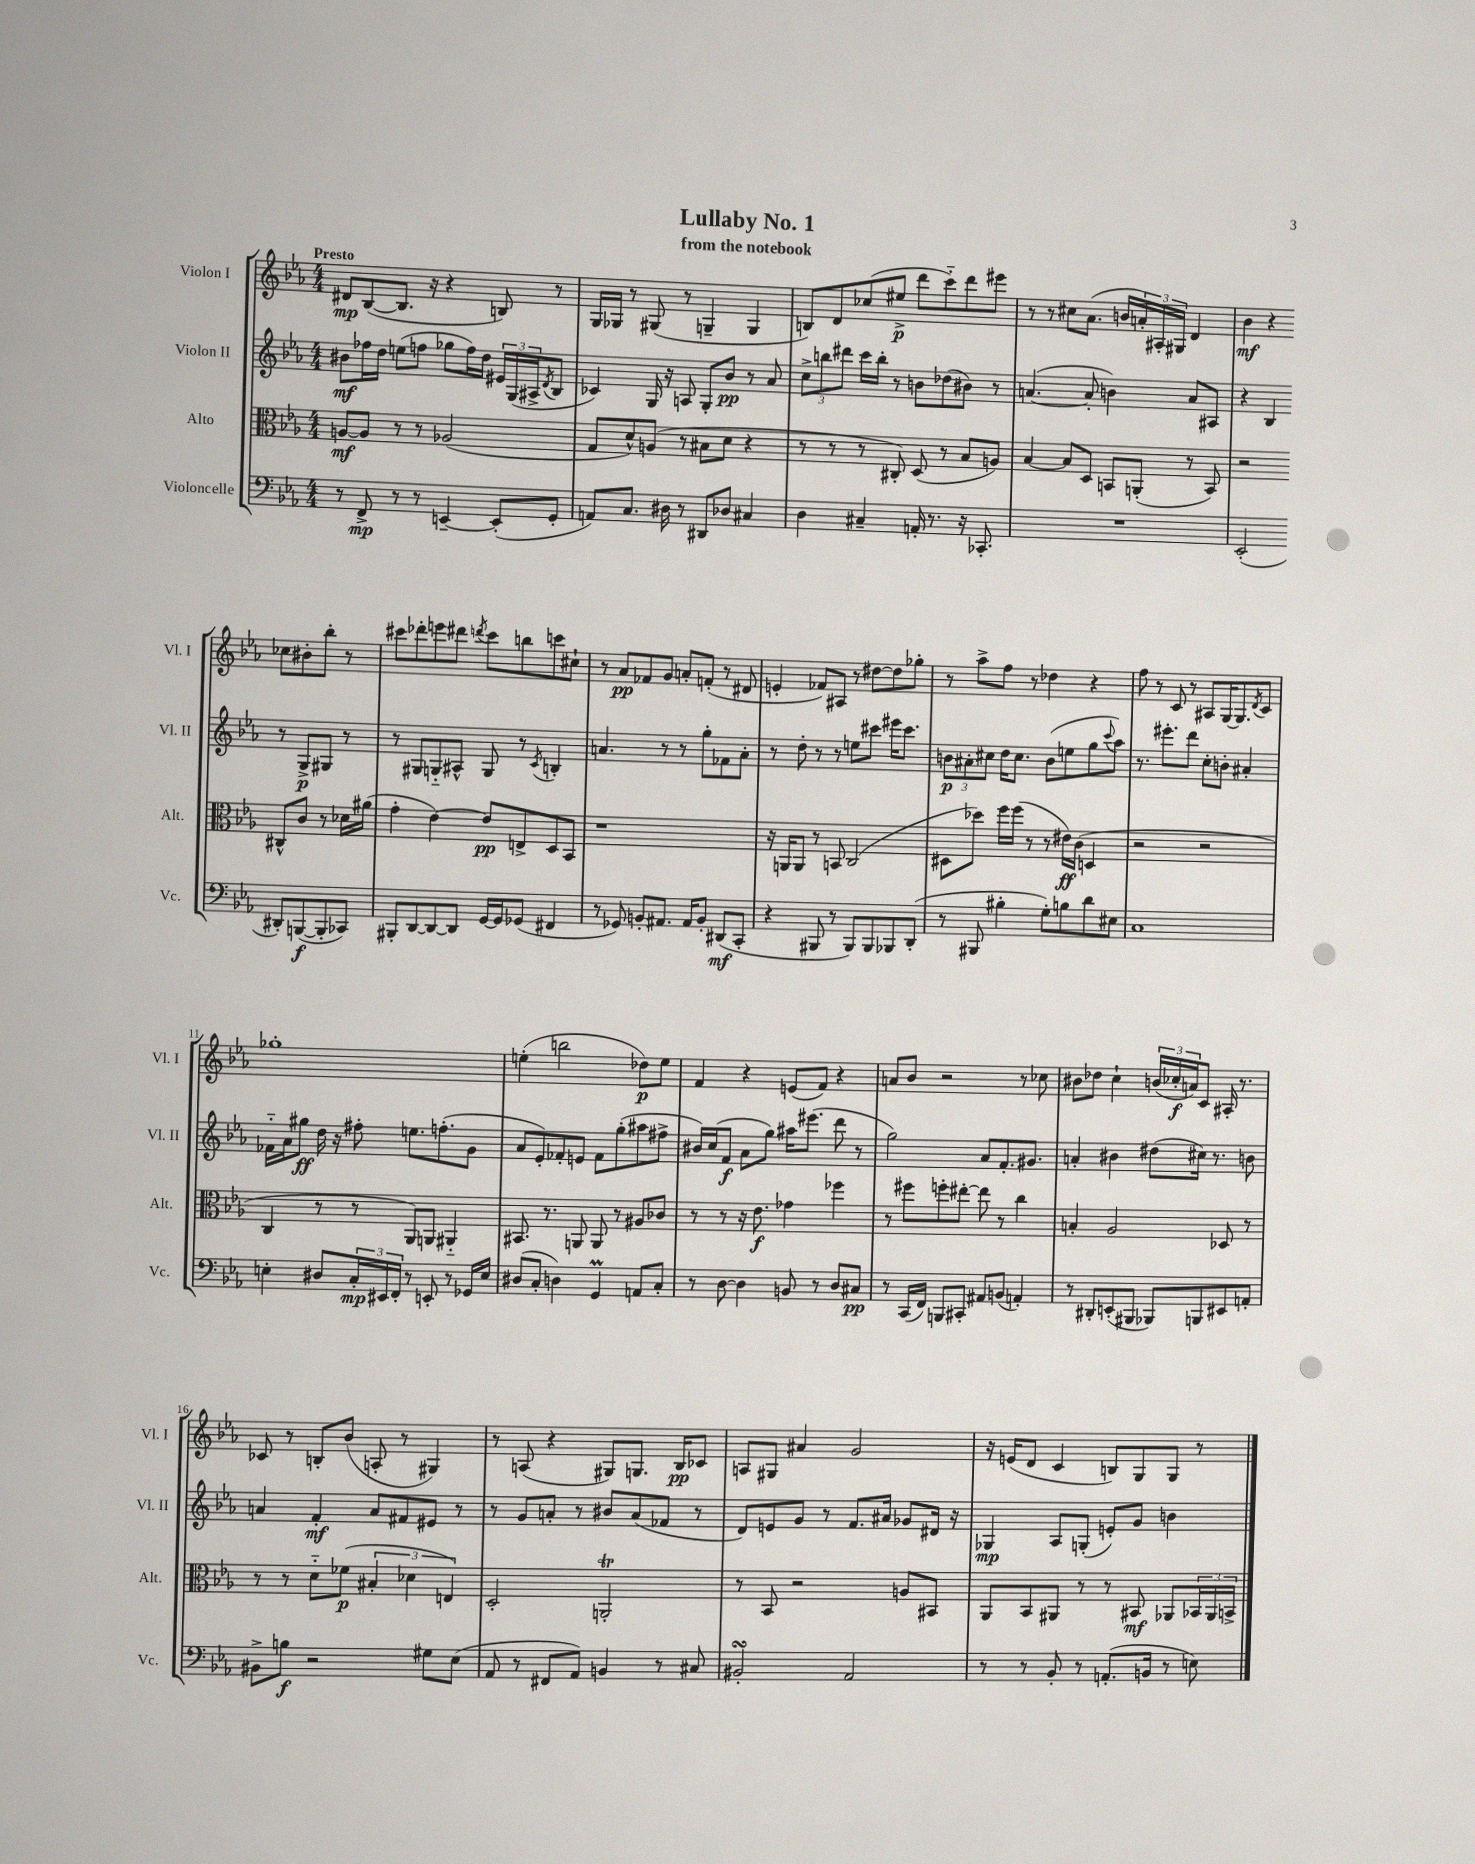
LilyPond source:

\header { title = "Lullaby No. 1" subtitle = "from the notebook" }
<<
\new StaffGroup <<
\new Staff = "s0" \with { instrumentName = "Violon I" shortInstrumentName = "Vl. I" } {
    \clef treble \key ees \major \numericTimeSignature \time 4/4 \tempo "Presto"
    dis'8\mp bes8~( bes8. r16 r4 b8) r8 |
    g16 ges16 r8 gis8( r8 g4-- g4 |
    b8) d'8 ces''8( eis''8->\p d'''8 c'''8-_) d'''8 eis'''8 |
    r8 r8 cis''8 aes'8.( b'16 \tuplet 3/2 { a'16-.) ais16-. gis16 } d'4 |
    bes'4\mf r4 ces''8 bis'8-. bes''8-. r8 |
    cis'''8 des'''8-. e'''8 dis'''8 \acciaccatura { d'''8 } cis'''8 b''8 c'''8 cis''8-! |
    r8 aes'8\pp fes'8 g'8 a'8-. f'8-.( r8 dis'8 |
    e'4-. fes'8) ais8 r8 dis''8~ dis''8 ges''8-. |
    r8 aes''8-> f''8 r8 des''4 r4 |
    f''8 r8 c'8 r8 ais8 g16~ g8. \acciaccatura { d'8 } c'8 |
    ges''1-. |
    e''4-.( b''2 des''8\p) e''8 |
    f'4 r4 e'8( f'8) r4 |
    a'8 bes'8 r2 r8 ces''8 |
    bis'8 des''8 c''4-! \tuplet 3/2 { b'16( ces''16-.\f a'16) } c'8 ais16-. r8. |
    ces'8 r8 b8-. bes'8( a8-. r8 gis4) |
    r8 a8( r4 gis8) g8. bes16\pp ces'8 |
    a8 gis8 ais'4 g'2 |
    r16 e'16( d'8 c'4 b8) g8 g8 r8 \bar "|." |
}
\new Staff = "s1" \with { instrumentName = "Violon II" shortInstrumentName = "Vl. II" } {
    \clef treble \key ees \major \numericTimeSignature \time 4/4
    bis'8\mf fes''16 d''16 e''8( f''8 ges''8 f''16) d''16 \tuplet 3/2 { eis'16 g16( ais16-> } \acciaccatura { d'8 } bes8 |
    ces'4) g16 r16 a8 g8-. bes'8\pp r8 aes'8 |
    \tuplet 3/2 { c''8-> b''8 dis'''8 } c'''16 b''16-. r8 b'8 des''8( bis'8) r8 |
    a'4.~( a'8-. b'4) a'8 ais8 |
    r4 bes4 r8 g8->\p gis8 r8 |
    r8 gis8 g8-_ ais8-^ g8 r8 \acciaccatura { c'8 } b4-. |
    a'4. r8 r8 g''8-. fes'8 a'8-. |
    r8 d''8-. r8 r8 e''8 cis'''8 eis'''16 cis'''8. |
    \tuplet 3/2 { b'8\p ais'8-. cis''8 } d''16 cis''8. b'8( e''8 g''8 \appoggiatura { c'''8 } aes''8) |
    r8. eis'''8.-. d'''8 c''8-. b'8-. ais'4-. |
    fes'16-_ aes'16 gis''8\ff d''16 r16 fis''8-. e''8. f''8.-.( g'8 |
    aes'8 ees'8-.) fes'8-. e'8 fes'8 g''8-.( ais''8 fis''8-> |
    bis'16) c''16( f'8\f aes'8 g''8) ais''16 eis'''8.( d'''8 r8 |
    g''2) aes'8 f'8.-. gis'8. |
    a'4-. bis'4 dis''8( cis''16) r8. b'8 |
    a'4 f'4-.\mf a'8 fis'8 eis'8 r8 |
    r8 g'8 a'8-. r8 bis'8 a'8( fes'8 r8 |
    d'8) e'8 g'8 r8 f'8. ais'16 ges'8 dis'16 r16 |
    ges4\mp aes8 g8-.( e'8-.) g'8 b'4 \bar "|." |
}
\new Staff = "s2" \with { instrumentName = "Alto" shortInstrumentName = "Alt." } {
    \clef alto \key ees \major \numericTimeSignature \time 4/4
    a8~\mf a8 r8 r8 aes2( |
    g8 d'8-^) a8( r8 bis8 d'8 r4 |
    r8 r8 r8 cis8-.) d8( r8 bes8 a8) |
    bes4~ bes8 d8 b,8 a,8-.( r8 b,8) |
    r2 cis8-^ c'8 r8 des'16 ais'16( |
    g'4-. ees'4~) ees'8\pp e8-> d8 bes,8 |
    r1 |
    r16 a,16 a,8 r8 b,8 c2( |
    dis8 des''8) f''16 f''16( r8 r8 eis'16\ff) c'16( d4 |
    r2 r2 |
    c4 r8 r8 aes,8) a,8 ais,4-_ |
    bis,8. r8. a,8 a,8 r8 ais8 ces'8 |
    r8 r8 r16 ees'8.\f ges'4 fes''4 |
    r8 fis''8 f''8-. eis''8~-. eis''8 r8 c''4 |
    b4-. aes2 des8 r8 |
    r8 r8 d'8-_ fes'8\p( \tuplet 3/2 { bis4-. des'4 e4) } |
    d2-. a,2-.\trill |
    r8 bes,8 r2 a8 bis,8 |
    aes,8 bes,8 ais,8 r8 r8 bis,8\mf aes,8 \tuplet 3/2 { bes,16 aes,16 b,16-> } \bar "|." |
}
\new Staff = "s3" \with { instrumentName = "Violoncelle" shortInstrumentName = "Vc." } {
    \clef bass \key ees \major \numericTimeSignature \time 4/4
    r8 f,8->\mp r8 r8 e,4~-- e,8-.( g,8-. |
    a,8) c8. dis16 r8 dis,8 des8 cis4 |
    d4 cis4-- a,16-. r8. r16 ces,8.-. |
    R1 |
    ees,2-.( dis,8-.) b,,8~\f( b,,8-. ces,8) |
    bis,,8-. d,8~ d,8~ d,8 g,16~ g,16 ges,8( fis,4 |
    r8 ges,8) b,8-. ais,8. ais,16 b,8-. dis,8\mf( c,8-. |
    r4 bis,,8 r8 bis,,8) bis,,8 bes,,8 d,8-.( |
    r8 bis,,8 bis4-. g8-.) b8 d'8 eis8 |
    c1 |
    e4-. dis8 \tuplet 3/2 { c16-.\mp eis,16 f,16-. } r8 e,8-. r8 ges,16 e16 |
    dis8( c8-. d4) g,4\prall a,8 c8-. |
    r8 d8~ d4 b,8 r8 d8 cis8\pp |
    r8 c,16( f,16) b,,8 cis,8-. ais,8 b,8( a,4-.) |
    r8 dis,8-. e,8-.( bis,,8 bes,,8) b,,8 eis,8 a,8-. |
    bis,8-> b8\f r2 gis8 ees8( |
    aes,8 r8 fis,8 aes,8) b,4 r8 cis8 |
    bis,2-.\turn aes,2 |
    r8 r8 bes,8-. r8 a,8.-.( b,16 r8 e8) \bar "|." |
}
>>
>>
